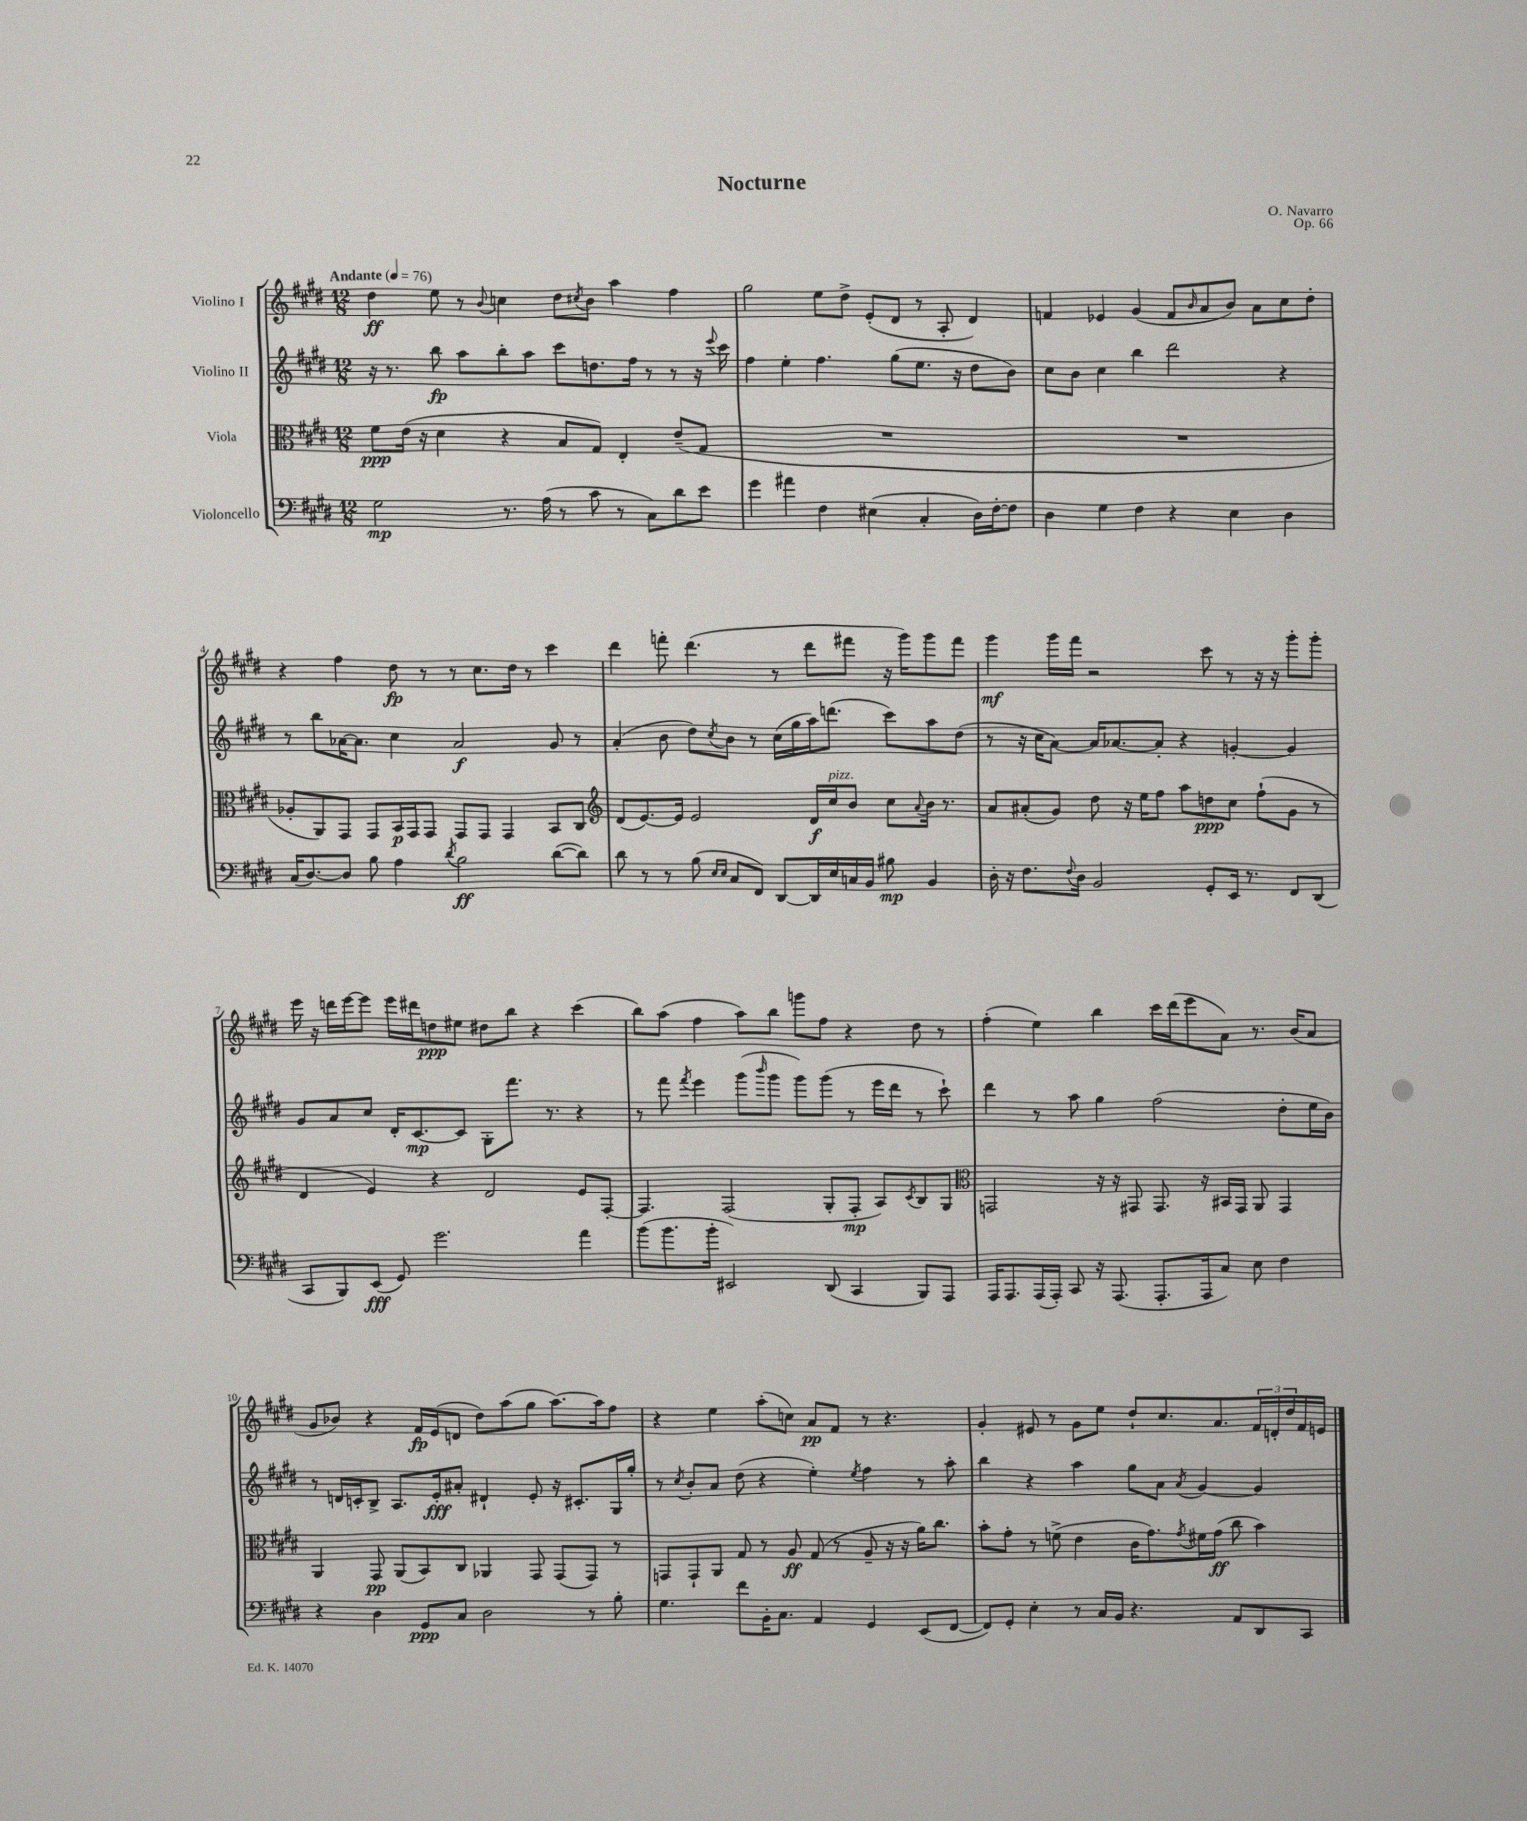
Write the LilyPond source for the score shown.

\header { title = "Nocturne" composer = "O. Navarro" opus = "Op. 66" }
<<
\new StaffGroup <<
\new Staff = "s0" \with { instrumentName = "Violino I" } {
    \clef treble \key e \major \numericTimeSignature \time 12/8 \tempo "Andante" 4 = 76
    dis''4\ff e''8 r8 \appoggiatura { b'8 } c''4 dis''8 \acciaccatura { cis''8 } b'8 a''4 fis''4 |
    gis''2 e''8 dis''8-> e'8-.( dis'8 r8 a8-. dis'4) |
    f'4 ees'4 gis'4( f'8 \grace { b'16 } a'8 b'8) a'8 cis''8 dis''8-. |
    r4 fis''4 dis''8\fp r8 r8 cis''8. dis''16 r8 cis'''4 |
    dis'''4 f'''8-. dis'''4.( r8 dis'''8 fis'''8 r16 gis'''16) gis'''8 fis'''8 |
    gis'''4\mf gis'''16 fis'''16 r2 cis'''8 r8 r16 r16 gis'''8-. gis'''8-. |
    e'''16 r16 d'''16 e'''16~ e'''8 e'''16 dis'''16 d''8\ppp eis''8 dis''8 b''8 r4 cis'''4( |
    b''8) a''8( fis''4 a''8) b''8 g'''8 fis''8 r4 dis''8 r8 |
    fis''4-.( e''4) b''4 cis'''16 dis'''16( e'''8 a'8) r8. b'16( a'8 |
    gis'8 bes'8) r4 fis'16\fp e'16( d'8 dis''8) a''8( gis''8 a''8.~) a''16 fis''8 |
    r4 e''4 a''8-.( c''8) a'8\pp fis'8 r8 r4. |
    gis'4-. eis'8 r8 gis'8 e''8 dis''8-! cis''8. a'8. \tuplet 3/2 { fis'16 d'16-. dis''16 } fis'16 e'16 \bar "|." |
}
\new Staff = "s1" \with { instrumentName = "Violino II" } {
    \clef treble \key e \major \numericTimeSignature \time 12/8
    r16 r8. b''8\fp a''8 b''8-. a''8 cis'''8 d''8. fis''16 r8 r8 r16 \appoggiatura { e'''8 } cis'''16 |
    fis''4 e''4-. fis''4. gis''8( e''8. r16 dis''8 b'8) |
    cis''8 b'8 cis''4 b''4 dis'''2 r4 |
    r8 b''8 aes'16~ aes'8. cis''4 aes'2\f gis'8 r8 |
    a'4-.( b'8 dis''8) \acciaccatura { cis''8 } b'8 r8 cis''16( gis''16 a''16) d'''8.( cis'''8) a''8 dis''8( |
    r8 r16 cis''16 a'8~) a'16 aes'8.~ aes'8-. r4 g'4~-. g'4 |
    gis'8 a'8 cis''8 dis'16-. cis'8.~\mp cis'8 gis8-. fis'''8. r8. r4 |
    r8 fis'''8 \acciaccatura { fis'''8 } e'''4 gis'''8( \grace { b'''16 } gis'''8 gis'''8) gis'''8( r8 e'''16 dis'''16 r8 cis'''8-!) |
    dis'''4 r8 a''8 gis''4 fis''2( dis''8-. e''16 b'16) |
    r8 d'16 c'16-. b8-> a8. e'16-.\fff ais'8-. dis'4-! e'8-. r16 cis'8.-. gis16 gis''16-. |
    r8 \acciaccatura { cis''8 } b'8-. a'8 dis''8( r4 e''4-.) \acciaccatura { e''8 } fis''4 r8 a''8-. |
    b''4 r4 a''4 gis''8 a'8 \acciaccatura { a'8 } gis'4~ gis'4 \bar "|." |
}
\new Staff = "s2" \with { instrumentName = "Viola" } {
    \clef alto \key e \major \numericTimeSignature \time 12/8
    fis'8\ppp e'16( r16 dis'4 r4 b8 gis8) e4-. e'8--( gis8 |
    R1. |
    R1. |
    aes8-. a,8) gis,8 gis,8 b,16\p gis,16 gis,8 gis,8 gis,8 gis,4 b,8 cis8 |
    \clef treble dis'8( e'8.~) e'16 e'2 dis'16\f cis''16^\markup { \italic "pizz." } b'8 cis''8 \appoggiatura { a'8 } b'16 r8. |
    a'8 ais'8-.( gis'8) dis''8 r16 e''16 fis''8 a''8 d''8\ppp cis''8 fis''8-!( gis'8 r8 |
    dis'4 e'4) r4 dis'2 e'8 fis8~-. |
    fis4. fis2( gis8-. fis8-.\mp a8) \acciaccatura { cis'8 } b8 gis8 |
    \clef alto g,2 r16 r16 gis,8 gis,8. r16 bis,16 gis,16 a,8 gis,4 |
    a,4 gis,8\pp a,8( b,8) cis8 aes,4 gis,8 gis,8( gis,8) r8 |
    g,8 g,8-! a,8 gis8 r8 a8\ff gis8( r8 a8-- r16 r16 a'16) cis''8. |
    b'8-. gis'8-. r8 f'8->( e'4 cis'16 gis'8.) \acciaccatura { gis'8 } fis'16 gis'16\ff( cis''8 b'4) \bar "|." |
}
\new Staff = "s3" \with { instrumentName = "Violoncello" } {
    \clef bass \key e \major \numericTimeSignature \time 12/8
    gis2\mp r8. a16( r8 cis'8 r8 cis8) dis'8 e'8 |
    gis'4 ais'4 fis4 eis4( cis4-. dis16) fis16~-. fis8 |
    dis4 gis4 fis4 r4 e4 dis4 |
    cis16( dis8.~) dis8 b8 a4 \acciaccatura { dis'8 } b2\ff dis'8~( dis'8) |
    dis'8 r8 r8 b8( \grace { e16 e16 } cis8 fis,8) dis,8~ dis,16 e16 c16 b,16 bis8\mp b,4 |
    dis16-. r16 fis8. \appoggiatura { fis8 } dis16 b,2 gis,8-. e,16 r8. fis,8 dis,8( |
    cis,8 b,,8) e,8\fff( gis,8) gis'2. a'4 |
    b'8( b'8. b'16-. eis,2) dis,8( cis,4 b,,8) a,,8 |
    a,,16 a,,8. a,,16( a,,16-.) cis,8 r16 a,,8.( a,,8.-. a,,16 cis8) e8 fis4 |
    r4 dis4 gis,8\ppp cis8 dis2 r8 b8-. |
    gis4. fis'8 b,16-. cis8. a,4 gis,4 e,8( fis,8~ |
    fis,8) gis,8-. e4-. r8 cis16 b,16 r4. a,8 dis,8 cis,8 \bar "|." |
}
>>
>>
